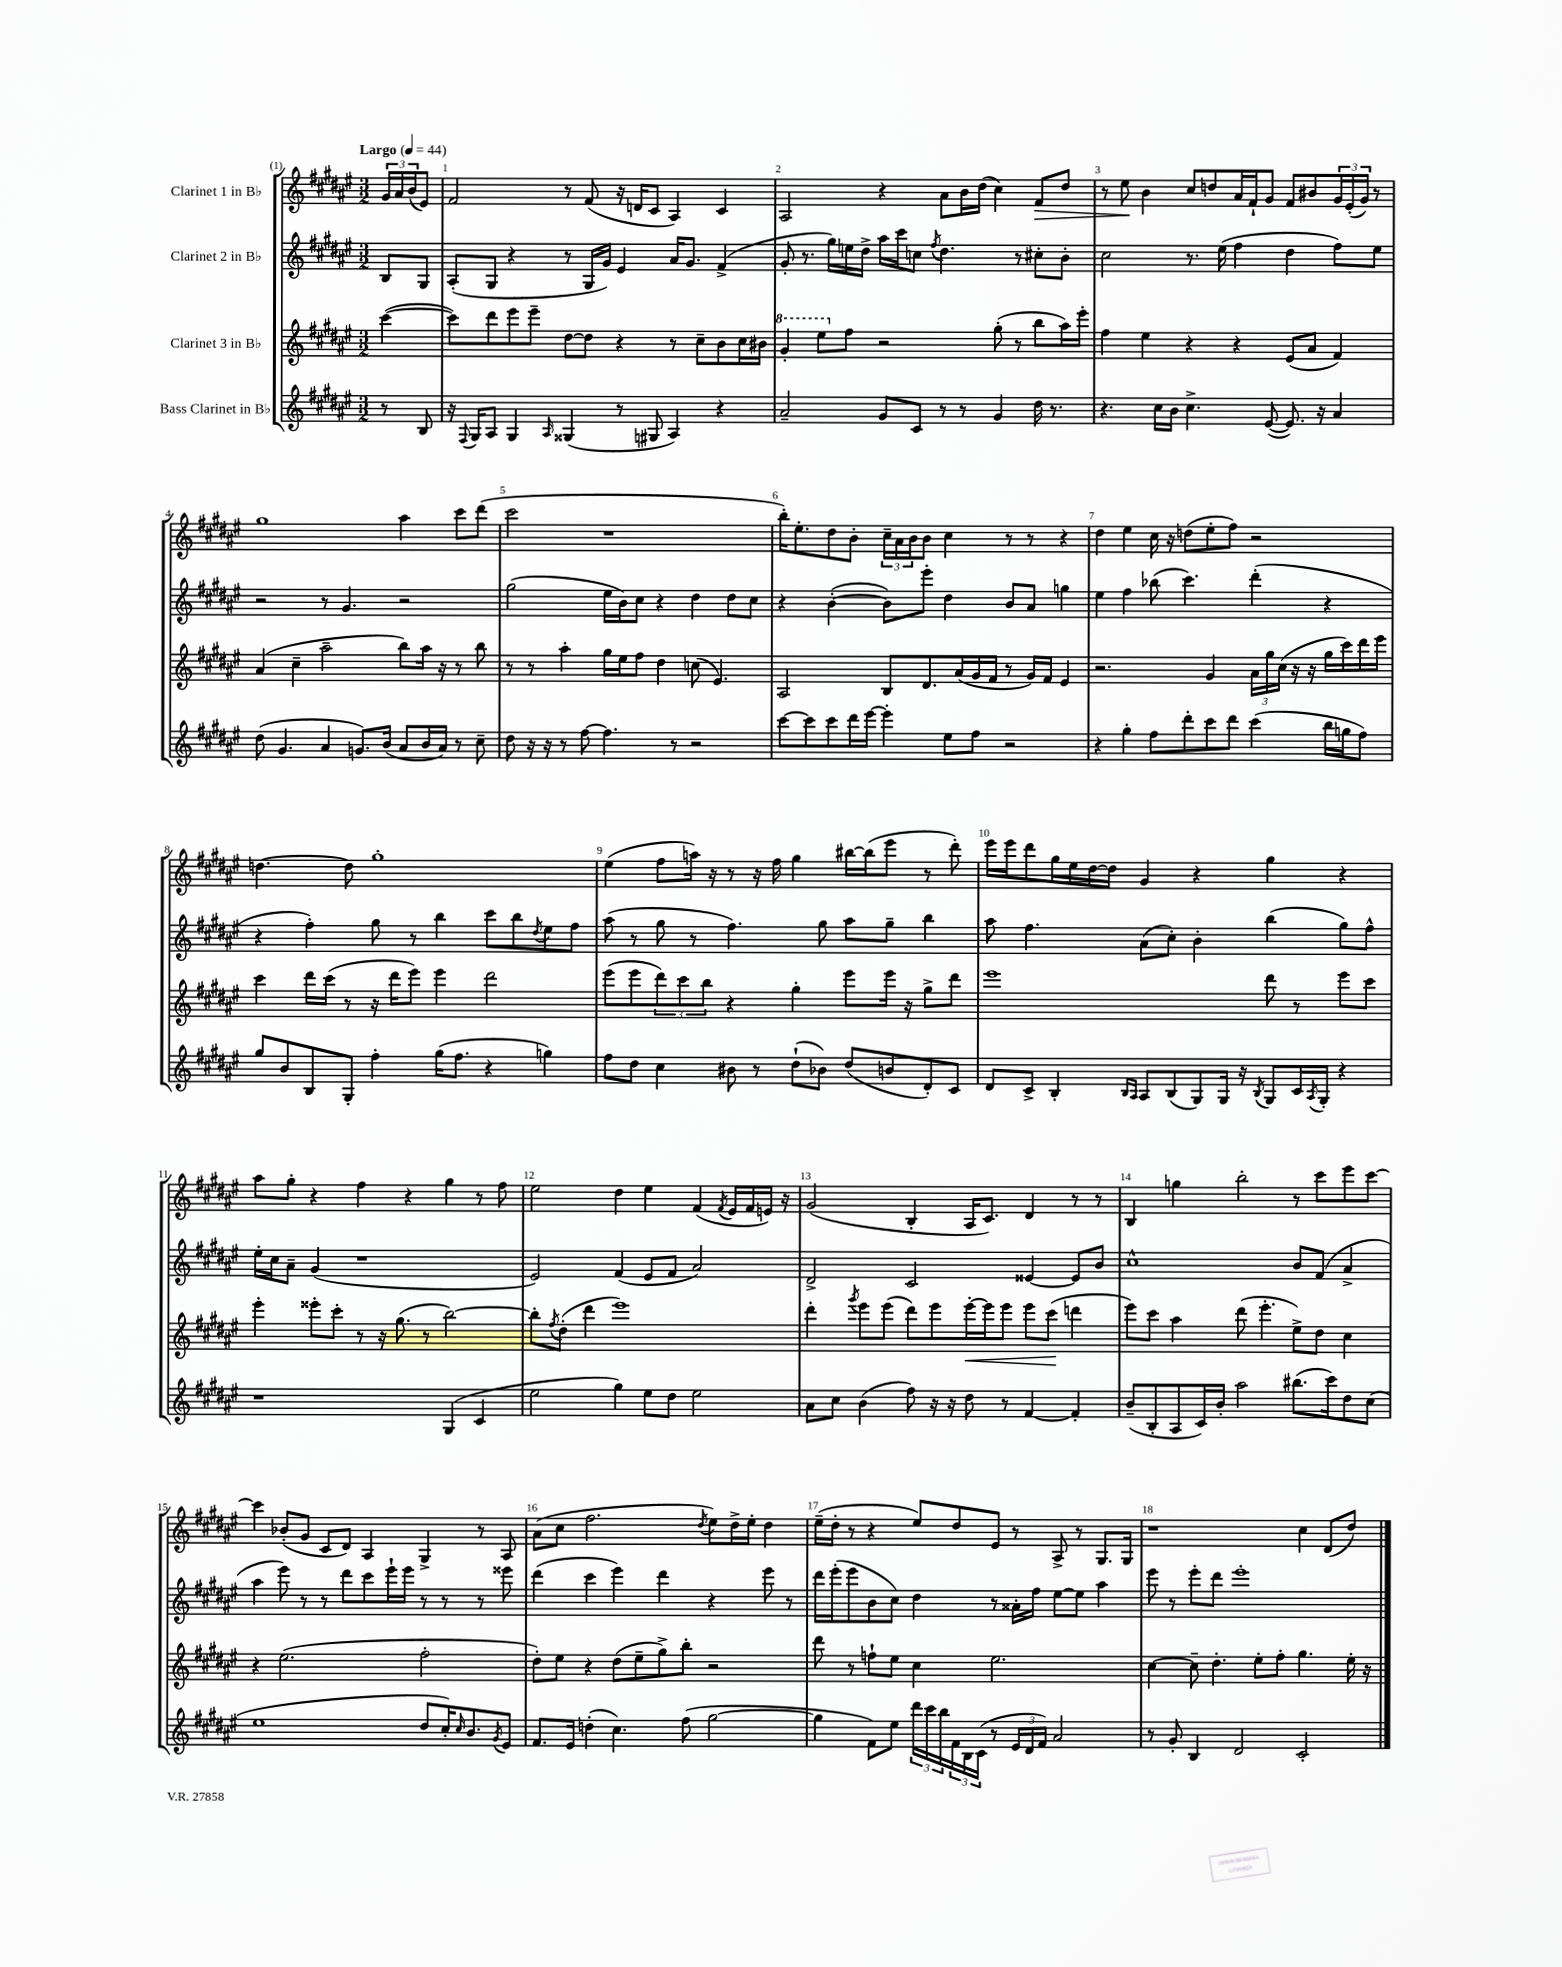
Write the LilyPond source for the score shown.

<<
\new StaffGroup <<
\new Staff = "s0" \with { instrumentName = "Clarinet 1 in Bb" } {
    \clef treble \key fis \major \numericTimeSignature \time 3/2 \partial 4 \tempo "Largo" 4 = 44
    \tuplet 3/2 { gis'16 ais'16 b'16( } eis'8) |
    fis'2 r8 fis'8( r16 d'16 cis'8 ais4) cis'4 |
    ais2 r4 ais'8 b'16 dis''16( cis''4) fis'8\> dis''8 |
    r8 eis''8\! b'4 cis''8 d''8 ais'16 fis'16-! gis'8 fis'8 bis'8 \tuplet 3/2 { gis'16 eis'16-.( gis'16) } r8 |
    gis''1 ais''4 cis'''8 dis'''8( |
    cis'''2 r1 |
    b''16-.) eis''8.-. dis''8 b'8-. \tuplet 3/2 { cis''16-- ais'16 b'16 } b'8 cis''4 r8 r8 r4 |
    dis''4 eis''4 cis''16 r16 d''8( eis''8-. fis''8) r2 |
    d''4.~ d''8 gis''1-. |
    eis''4( fis''8 a''16) r16 r8 r16 fis''16 gis''4 bis''16~ bis''16( eis'''8 r8 dis'''8-.) |
    eis'''16 eis'''16 dis'''8 gis''16 eis''16 dis''16~ dis''16 gis'4 r4 gis''4 r4 |
    ais''8 gis''8-. r4 fis''4 r4 gis''4 r8 fis''8 |
    eis''2 dis''4 eis''4 fis'4( \acciaccatura { fis'8 } eis'16 fis'16 e'16) r16 |
    gis'2( b4-. ais16 cis'8.) dis'4 r8 r8 |
    b4 g''4 b''2-. r8 cis'''8 eis'''8 cis'''8~ |
    cis'''4 bes'8-.( gis'8 cis'8 dis'8) ais4 gis4-> r8 ais8 |
    ais'8( cis''8 fis''2. \acciaccatura { dis''8 } eis''8) dis''16-> eis''16-. dis''4 |
    eis''16--( dis''16-. r8 r4 eis''8) dis''8 eis'8 r8 ais8-> r8 gis8. gis16 |
    r1 cis''4 dis'8( dis''8) \bar "|." |
}
\new Staff = "s1" \with { instrumentName = "Clarinet 2 in Bb" } {
    \clef treble \key fis \major \numericTimeSignature \time 3/2 \partial 4
    b8 gis8 |
    ais8-.( gis8 r4 r8 gis16 gis'16) eis'4 ais'16 gis'8. fis'4->( |
    gis'8-. r8. gis''16) e''16 dis''16-> ais''16 cis'''16 c''8 \acciaccatura { fis''8 } dis''4. r8 cis''8-. b'8-. |
    cis''2 r8. eis''16( fis''4 dis''4 fis''8) eis''8 |
    r2 r8 gis'4. r2 |
    gis''2( eis''16 b'16) cis''8 r4 dis''4 dis''8 cis''8 |
    r4 b'4~-.( b'8) eis'''8-. dis''4 b'8 ais'8 g''4 |
    eis''4 fis''4 bes''8( cis'''4.) dis'''4-.( r4 |
    r4 fis''4-.) gis''8 r8 b''4 cis'''8 b''8 \acciaccatura { dis''8 } eis''8 fis''8 |
    ais''8( r8 gis''8 r8 fis''4.) gis''8 ais''8 gis''8-- b''4 |
    ais''8 fis''4. ais'8( cis''8-.) b'4-. b''4( gis''8) fis''8-^ |
    eis''16-. cis''16 ais'8-- gis'4( r1 |
    eis'2) fis'4( eis'8 fis'8 ais'2) |
    dis'2-> cis'2 eisis'4~ eisis'8 b'8 |
    cis''1-^ b'8 fis'8( ais'4-> |
    ais''4 eis'''8) r8 r8 dis'''8 cis'''8 eis'''16-! eis'''16 r8 r8 r8 eisis'''8 |
    dis'''4( cis'''4 eis'''4) dis'''4 r4 eis'''8 r8 |
    dis'''16 eis'''16-.( eis'''8 b'8 cis''8) dis''4 r8 aisis'16-. fis''16 eis''8~ eis''8 ais''4 |
    eis'''8 r8 eis'''8-. dis'''8 eis'''1-. \bar "|." |
}
\new Staff = "s2" \with { instrumentName = "Clarinet 3 in Bb" } {
    \clef treble \key fis \major \numericTimeSignature \time 3/2 \partial 4
    cis'''4~( |
    cis'''8) dis'''8 eis'''8 eis'''8-- dis''8~ dis''8 r4 r8 cis''8-- b'8 cis''16 bis'16 |
    \ottava #1 gis''4-. eis'''8 \ottava #0 fis''8 r2 gis''8-.( r8 b''8 ais''16) eis'''16-. |
    fis''4 eis''4 r4 r4 eis'8( ais'8 fis'4) |
    ais'4( cis''4-- ais''2-- b''8) ais''16 r16 r8 b''8 |
    r8 r8 ais''4-. gis''16 eis''16 fis''8 dis''4 c''8( eis'4.) |
    ais2 b8 dis'8. ais'16( gis'16 fis'16 r8 gis'16) fis'16 eis'4 |
    r2. gis'4 \tuplet 3/2 { ais'16 gis''16 cis''16( } r16 r16 gis''16 cis'''16) dis'''16 eis'''16 |
    cis'''4 dis'''16 cis'''16( r8 r16 dis'''16 eis'''8) eis'''4 dis'''2 |
    eis'''8( eis'''8 \tuplet 3/2 { dis'''8) cis'''8 b''8 } r4 gis''4-. eis'''8 eis'''16 r16 gis''8-> dis'''8 |
    eis'''1 dis'''8 r8 eis'''8 cis'''8 |
    eis'''4-. eisis'''8-. cis'''8-. r8 r16 gis''8.( r8 b''2~) |
    b''8-. \acciaccatura { fis''8 } dis''8-.( dis'''4 eis'''1) |
    dis'''4-. \acciaccatura { gis'''8 } eis'''8 eis'''8( dis'''8) eis'''8 eis'''16~-.\< eis'''16 eis'''8 eis'''8 cis'''8\!( d'''4 |
    eis'''8) cis'''8 ais''4 dis'''8( eis'''4.-. eis''8->) dis''8 cis''4 |
    r4 eis''2.( fis''2-. |
    dis''8-.) eis''8 r4 dis''8( eis''8-- gis''8->) b''8-. r2 |
    dis'''8 r8 f''8-! eis''8 cis''4 eis''2. |
    cis''4~ cis''8-- dis''4.-. eis''8-. fis''8-. gis''4. eis''16-. r16 \bar "|." |
}
\new Staff = "s3" \with { instrumentName = "Bass Clarinet in Bb" } {
    \clef treble \key fis \major \numericTimeSignature \time 3/2 \partial 4
    r8 b8 |
    r16 \appoggiatura { fis8 } gis16 ais8 gis4 \grace { ais16 } gisis4( r8 gis8 ais4) r4 |
    ais'2-- gis'8 cis'8 r8 r8 gis'4 dis''16 r8. |
    r4. cis''16 b'16 cis''4.-> eis'8~( eis'8.) r16 ais'4 |
    dis''8( gis'4. ais'4 g'8.) b'16( ais'8 b'16 ais'16) r8 cis''8-- |
    dis''8 r16 r16 r8 fis''8~ fis''4. r8 r2 |
    cis'''8~ cis'''8 cis'''8 dis'''16 eis'''16~ eis'''4-. eis''8 fis''8 r2 |
    r4 gis''4-. fis''8 dis'''8-. cis'''8 dis'''8 cis'''4( b''16 g''16 fis''8) |
    gis''8 b'8 b8 gis8-. fis''4-. gis''16( fis''8. r4 g''4) |
    fis''8 dis''8 cis''4 bis'8 r8 dis''8-!( bes'8) dis''8( b'8 dis'8-.) cis'8 |
    dis'8 cis'8-> b4-. \grace { b16 ais16 } ais8 b8( gis8) gis16 r16 \acciaccatura { b8 } gis8 cis'16 \acciaccatura { ais8 } gis16-. r4 |
    r1 gis4( cis'4 |
    eis''2 gis''4) eis''8 dis''8 eis''2 |
    ais'8 cis''8 b'4( fis''8) r16 r16 dis''8 r8 fis'4~ fis'4-. |
    b'8--( b8-. ais8 cis'16) b'16-. ais''2 bis''8.( cis'''16) dis''8 cis''8( |
    eis''1 dis''8 cis''16-.) \grace { cis''16 } b'8. \acciaccatura { gis'8 } eis'8 |
    fis'8. eis'16 d''4-.( cis''4.) fis''8( gis''2~ |
    gis''4 fis'8) eis''8 \tuplet 3/2 { dis'''16 cis'''16 b''16 } \tuplet 3/2 { fis'16 b16 cis'16( } r8 \tuplet 3/2 { eis'16 dis'16 fis'16) } ais'2 |
    r8 gis'8-. b4 dis'2 cis'2-. \bar "|." |
}
>>
>>
\layout { \context { \Score \override BarNumber.break-visibility = ##(#f #t #t) barNumberVisibility = #all-bar-numbers-visible } }
